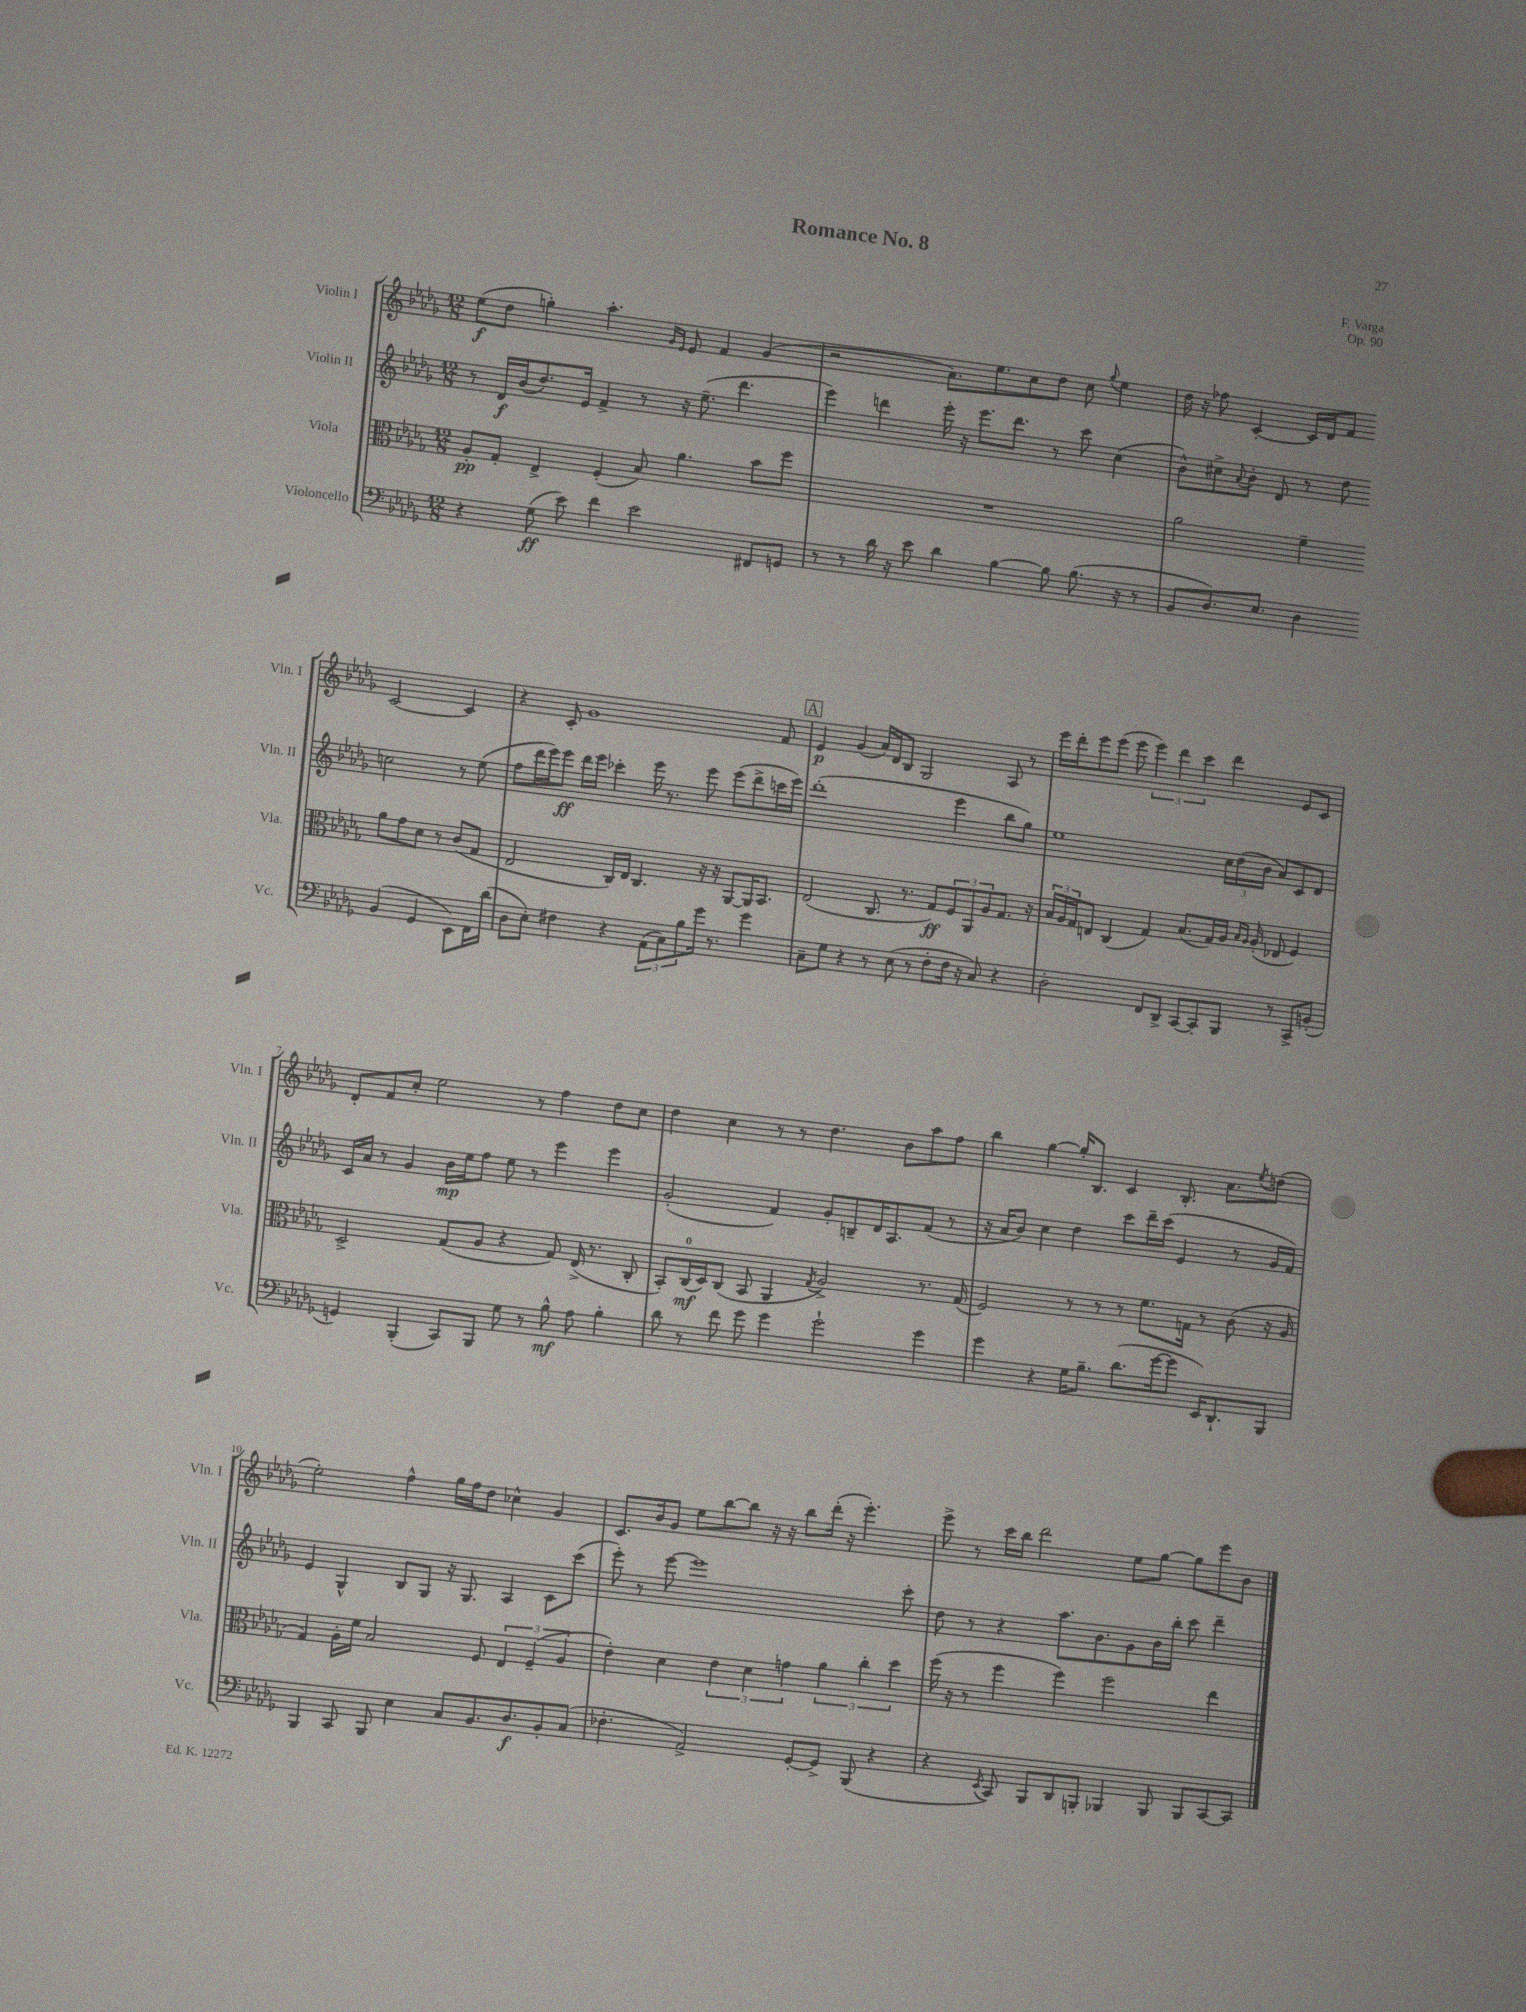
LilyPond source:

\header { title = "Romance No. 8" composer = "F. Varga" opus = "Op. 90" }
<<
\new StaffGroup <<
\new Staff = "s0" \with { instrumentName = "Violin I" shortInstrumentName = "Vln. I" } {
    \clef treble \key des \major \numericTimeSignature \time 12/8
    ees''8\f( des''8 g''4-.) aes''4.-. \grace { ges'16 ees'16 } ees'8 f'4 ges'4( |
    r2 aes'8.) ees''8. c''8 des''8 c''8 \appoggiatura { ges''8 } ees''4 |
    des''16 r16 fes''8 c'4~-. c'16 des'16 f'8 c'2~ c'4 |
    r4 c'8-. ges'1 f'8 |
    \mark \markup { \box "A" } ees'4\p ges'4( aes'16) des'16 bes8 ges2 aes8 r8 |
    ees'''16 des'''16-. ees'''8 ees'''8( ees'''8 \tuplet 3/2 { ees'''4) des'''4 c'''4 } des'''4 ees'8 c'8 |
    des'8-. f'8 c''8-. ees''2 r8 f''4 des''8 c''8 |
    des''4 c''4 r8 r8 des''4. bes'8 aes''8 f''8 |
    bes''4 ges''4~ ges''16-. bes8. c'4 bes8.-. aes'8. \acciaccatura { ees''8 } d''8( |
    ees''2-.) f''4-^ ges''16 f''16 des''8 ces''4-^ ges'4 |
    c'8. bes'16 ges'8 ees''8 bes''8~ bes''8 r16 r16 bes''8 des'''16-.( r16 ees'''4.-.) |
    ees'''8-> r8 c'''16 bes''16 des'''2 ees''8 ges''8~ ges''8 ees'''8 bes'8 \bar "|." |
}
\new Staff = "s1" \with { instrumentName = "Violin II" shortInstrumentName = "Vln. II" } {
    \clef treble \key des \major \numericTimeSignature \time 12/8
    r8 des'16\f bes'16( des''8.) ees'16 f'4-> r8 r16 ees''8.--( des'''4. |
    ees'''4) d'''4 ees'''16-. r16 ees'''8. d'''8. r8 c'''8 c''4( |
    bes'8-^) cis''8-> \appoggiatura { aes'8 } bes'8-. des'8 r8 des''8 c''2 r8 ees''8( |
    f''8 des'''16 ees'''16) ees'''8\ff des'''16 ees'''16 ces'''4-. ees'''16 r8. ees'''8 ees'''8( des'''8-> c'''16 ees'''16) |
    \mark \markup { \box "A" } des'''1-.( ees'''4 bes''8 ges''8) |
    ees''1 \tuplet 3/2 { c''16 des''16( bes'16 } aes'8) c'8 des'8 |
    c'16 aes'16 r8 ges'4 bes'16\mp ees''16 f''8 ees''8 r8 ees'''4 ees'''4 |
    ges'2-.( f'4) ges'8-. b8-- des'16 aes8. f'8( r8 |
    r16 aes'16 bes'8) c''4 des''4 c'''8 des'''16-- c'''16( ees'4 r8 ges'16 f'16) |
    ees'4 ges4-^ bes8 ges8 r16 ges8. aes4 c'8 c'''8( |
    ees'''8-.) r8 ees'''8~ ees'''1 c'''8-. |
    des''8 r8 r4 aes''8. bes'8. ges'8 bes'16 bes''16-. c'''8 des'''4-- \bar "|." |
}
\new Staff = "s2" \with { instrumentName = "Viola" shortInstrumentName = "Vla." } {
    \clef alto \key des \major \numericTimeSignature \time 12/8
    aes8-.\pp ges8-. ees4-> f4-.( bes8) aes'4. bes'8 f''8 |
    R1. |
    aes'2 f'4-- aes'8 ges'8 des'8 r8 c'8( ges8 |
    ees2 c16) ees16 c4. r16 r16 aes,8~ aes,16 bes,8. |
    \mark \markup { \box "A" } ees2( c8. r8. ges8\ff) \tuplet 3/2 { f8 aes,8 aes8 } ges8. r16 |
    \tuplet 3/2 { bes16 aes16 ges16 } e8 c4( ges4) bes8.( ges16) aes16 \grace { bes16 aes16 } aes16-.( ees8 f4) |
    des2-> ges8( aes8 r4 ges8) ees16->( r8. c8-. |
    bes,8-.) c16-0\mf( des16) c8( bes,8 aes,4 \acciaccatura { ges8 } aes2->) r8. ges16( |
    f2) r8 r8 r8 f'8. g16 r8 c'8( r16 aes16 |
    ges4) aes16-. f'16 bes2 f8 \tuplet 3/2 { ees4 f4--( aes4 } |
    ees'4-.) des'4 \tuplet 3/2 { ees'4 des'4 g'4 } \tuplet 3/2 { aes'4 c''4-. des''4 } |
    f''16( r16 r8 f''4 f''4) f''2 ees''4 \bar "|." |
}
\new Staff = "s3" \with { instrumentName = "Violoncello" shortInstrumentName = "Vc." } {
    \clef bass \key des \major \numericTimeSignature \time 12/8
    r4 ges8\ff( ees'8) f'4 ees'2 fis,8 g,8 |
    r8 r8 des'16 r16 ees'8 des'4 bes4~ bes8 bes8.( r16 r8 |
    bes,8 des8.) ees8. des4 bes,4( ges,4 ees,8) f,16 des'16( |
    des8 ees8-.) fis4 r4 \tuplet 3/2 { aes,8( c8) bes8 } ges'16 r8. ges'4 |
    \mark \markup { \box "A" } c8-- ges8 r4 r8 ees8( r8 f8-. f16 r16 c8) r4 |
    des2-. f,8 des,8-> c,8~ c,8-. bes,,8 r8 c,8-> b,8-.( |
    g,4) bes,,4-.( c,8) bes,,8 ges8 r8 bes8-^\mf aes8 bes4-. |
    des'8 r8 f'8 ges'8 ges'4 ges'2-! ges'4 |
    ges'4 r4 ges16 bes8.-- des'8.( ges'16~ ges'8 ees,16) des,8.-! bes,,8 |
    bes,,4 c,8 bes,,8 ees4 c8 bes,8. des8.\f bes,8-. c8( |
    fes4.-. aes,2->) ges,8~-. ges,8-> bes,,8( r4 |
    r4 \acciaccatura { ees,8 } c,8) bes,,8 des,8 b,,8-. bes,,4 bes,,8 bes,,8 c,8~ c,8 \bar "|." |
}
>>
>>
